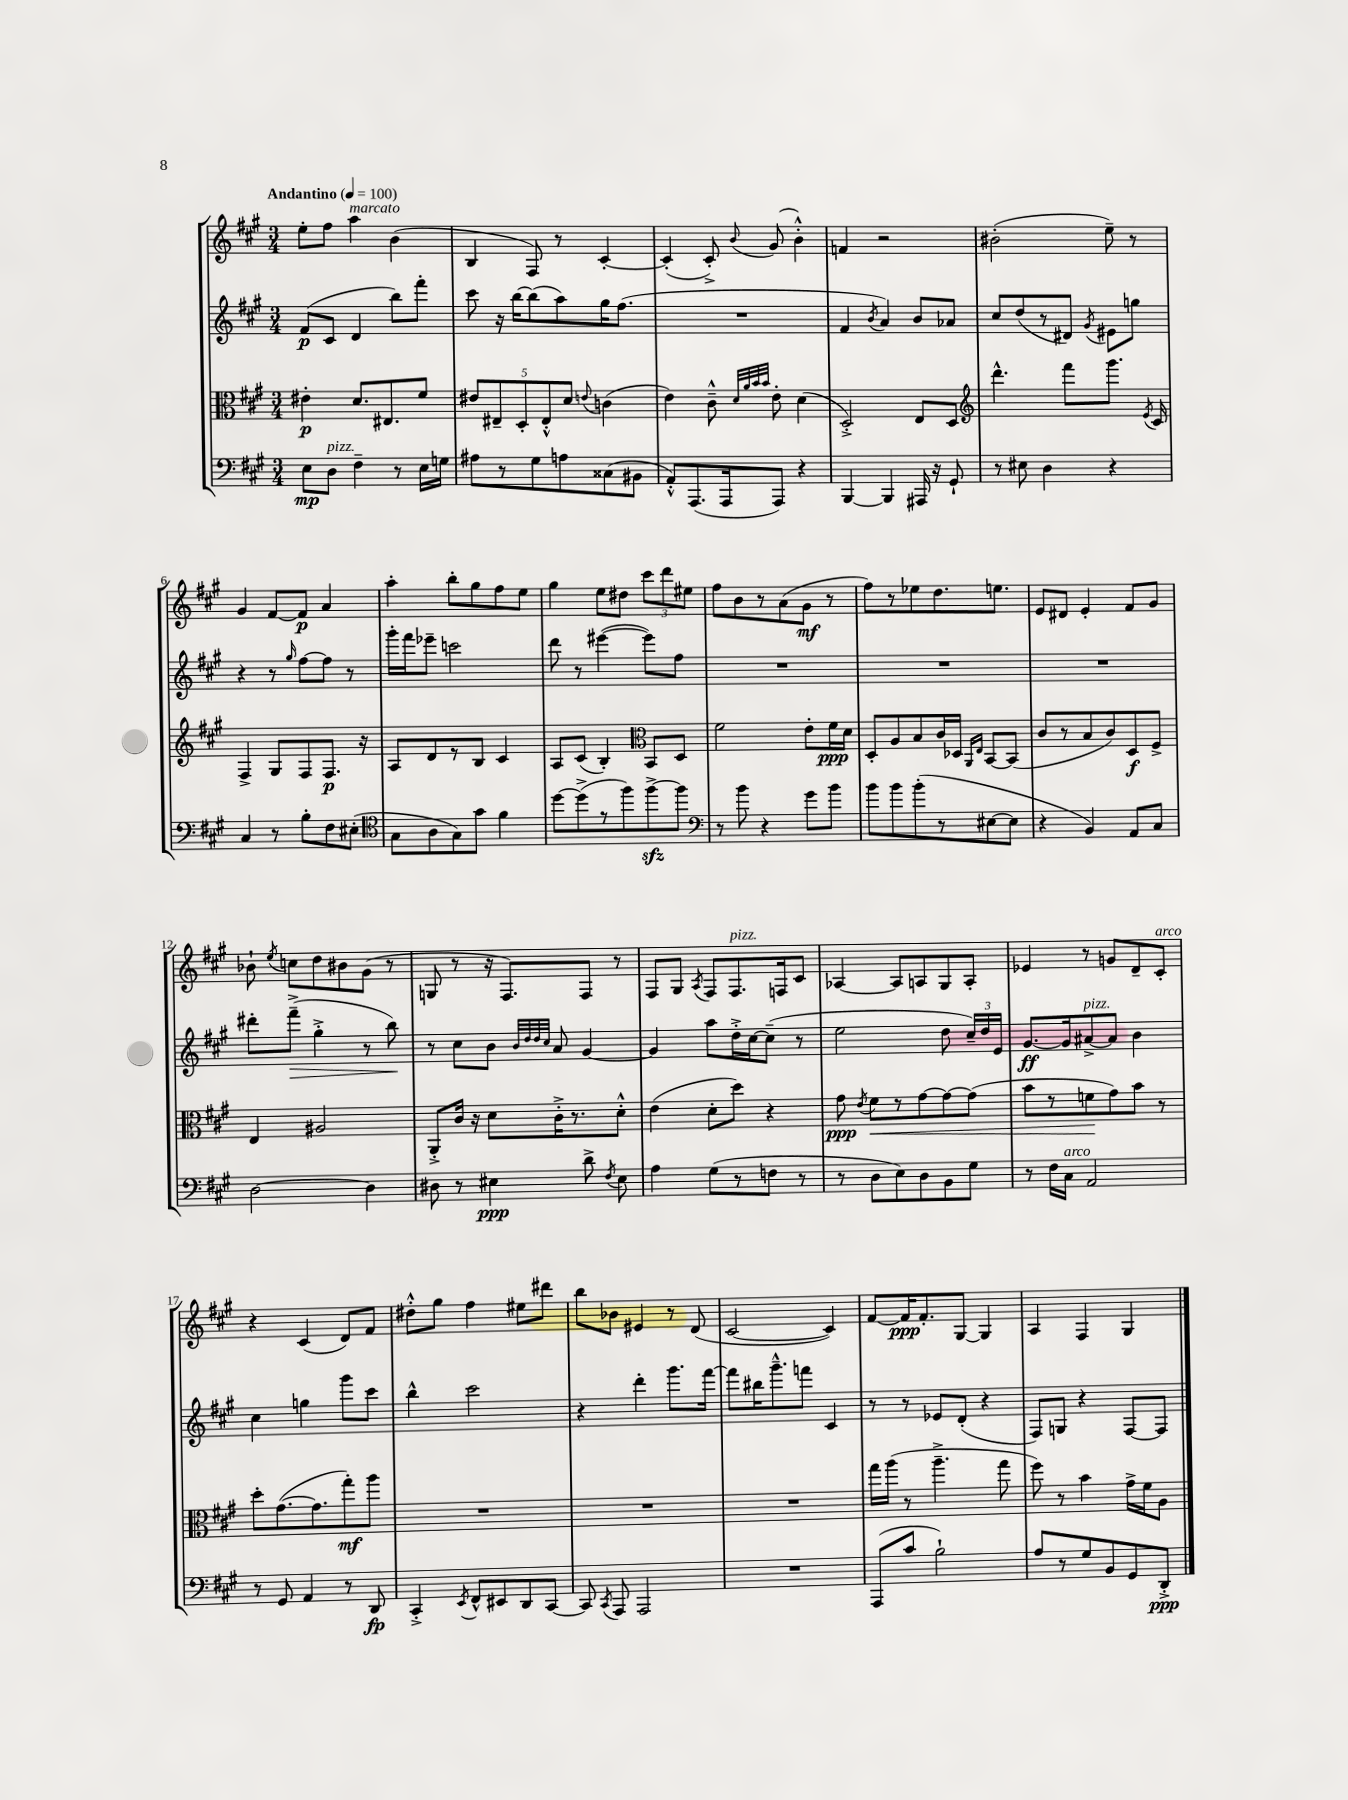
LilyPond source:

<<
\new StaffGroup <<
\new Staff = "s0" {
    \clef treble \key a \major \numericTimeSignature \time 3/4 \tempo "Andantino" 4 = 100
    \autoBeamOff e''8[-. fis''8] a''4^\markup { \italic "marcato" } b'4( |
    b4 fis8) r8 cis'4~-. |
    cis'4-.( cis'8-.->) \appoggiatura { b'8 } gis'8( b'4-.-^) |
    f'4 r2 |
    bis'2-.( e''8--) r8 |
    gis'4 fis'8[~ fis'8]\p a'4 |
    a''4-. b''8[-. gis''8 fis''8 e''8] |
    gis''4 e''8[ dis''8] \tuplet 3/2 { cis'''8[ d'''8 eis''8] } |
    fis''8[ b'8 r8 a'8( gis'8]\mf r8 |
    fis''8[) r8 ees''8 d''8. e''8.] |
    e'8[ dis'8] e'4-. fis'8[ gis'8] |
    bes'8-! \acciaccatura { e''8 } c''8[ d''8 bis'8 gis'8]( r8 |
    g8 r8 r16 fis8.[) fis8] r8 |
    fis8[ gis8] \acciaccatura { a8 } fis8[ fis8.^\markup { \italic "pizz." } f16 cis'8] |
    aes4~ aes8[ a8 gis8 a8]-. |
    ees'4 r8 g'8[ d'8-- cis'8]-.^\markup { \italic "arco" } |
    r4 cis'4( d'8[) fis'8] |
    dis''8[-.-^ gis''8] fis''4 eis''8[ dis'''8] |
    b''8[ bes'8] eis'4 r8 d'8( |
    cis'2~ cis'4) |
    fis'8[~ fis'16\ppp fis'8.-. gis8]~ gis4 |
    a4 fis4 gis4 \bar "|." |
}
\new Staff = "s1" {
    \clef treble \key a \major \numericTimeSignature \time 3/4
    \autoBeamOff fis'8[\p( cis'8] d'4 b''8[) fis'''8]-. |
    cis'''8 r16 b''16[~ b''8( a''8) gis''16 fis''8.]( |
    R2. |
    fis'4 \acciaccatura { b'8 } a'4) b'8[ aes'8] |
    cis''8[ d''8( r8 dis'8]) \acciaccatura { gis'8 } eis'8[ g''8] |
    r4 r8 \grace { gis''16 } fis''8[~ fis''8] r8 |
    gis'''16[-. fis'''16 ees'''8]-- c'''2 |
    d'''8 r8 eis'''4~( eis'''8[) fis''8] |
    R2. |
    R2. |
    R2. |
    dis'''8[-. fis'''8]--->\>( gis''4-.-> r8 b''8\!) |
    r8 cis''8[ b'8] \grace { b'32[ d''32 d''32 cis''32] } a'8 gis'4~ |
    gis'4 a''8[ d''16-.-> cis''16~ cis''8]--( r8 |
    e''2 d''8 \tuplet 3/2 { cis''16[--) d''16 e'16] } |
    gis'8.[~\ff gis'16 ais'8~->^\markup { \italic "pizz." } ais'8] b'4 |
    cis''4 g''4 gis'''8[ cis'''8] |
    b''4-^ cis'''2 |
    r4 d'''4-. gis'''8.[ fis'''16]~ |
    fis'''8[ bis''16 gis'''8.---^ f'''8] cis'4 |
    r8 r8 ees'8[ d'8]-.( r4 |
    fis8[) g8] r4 fis8[~ fis8] \bar "|." |
}
\new Staff = "s2" {
    \clef alto \key a \major \numericTimeSignature \time 3/4
    \autoBeamOff eis'4-.\p d'8.[ eis8. fis'8] |
    \tuplet 5/4 { eis'8[ eis8-- d8-. eis8-.-^ d'8] } \appoggiatura { e'8 } c'4( |
    e'4) cis'8---^ \grace { d'32[ a'32 b'32 b'32] } e'8-. d'4( |
    d2-.->) e8[ d8] |
    \clef treble d'''4.-^ fis'''8[ gis'''8.] \acciaccatura { e'8 } cis'16 |
    fis4-> gis8[ fis8 fis8.]\p r16 |
    a8[ d'8 r8 b8] cis'4 |
    a8[ cis'8]( b4-.) \clef alto b,8[ d8] |
    fis'2 e'8[-. fis'16\ppp d'16] |
    d8[-. a8 b8 cis'16 des16] \grace { a,16[ e16] } b,8[~ b,8]( |
    cis'8[ r8 b8 cis'8) d8\f fis8]-> |
    e4 ais2 |
    a,8[-.-> cis'16] r16 d'8[ cis'16-.-> r8. d'8]-.-^ |
    e'4( d'8[-. d''8]) r4 |
    gis'8\ppp \acciaccatura { e'8 } fis'8[\< r8 gis'8~ gis'8~ gis'8]( |
    b'8[ r8 f'8\! gis'8) b'8] r8 |
    d''8[-. gis'8.~( gis'8. gis''8-.\mf) a''8] |
    R2. |
    R2. |
    R2. |
    gis''16[ a''16]( r8 a''4.---> gis''8 |
    fis''8) r8 b'4 gis'16[-> fis'16 a8] \bar "|." |
}
\new Staff = "s3" {
    \clef bass \key a \major \numericTimeSignature \time 3/4
    \autoBeamOff e8[\mp d8]^\markup { \italic "pizz." } fis4-- r8 e16[ g16] |
    ais8[ r8 gis8 a8 cisis8( bis,8] |
    a,8[-.-^) a,,8.( a,,16 a,,8]) r4 |
    b,,4~ b,,4 ais,,16 r16 gis,8-! |
    r8 eis8 d4 r4 |
    cis4 r8 b8[-. fis8 eis8]-.( |
    \clef tenor gis8[ a8 gis8) gis'8] fis'4 |
    d''8[~ d''8->( r8 fis''8) fis''8~->\sfz fis''8] |
    \clef bass r8 b'8 r4 gis'8[ b'8] |
    b'8[ b'8 b'8-.( r8 eis8~ eis8] |
    r4 b,4) a,8[ cis8] |
    d2~ d4 |
    dis8 r8 eis4\ppp d'8-> \acciaccatura { fis8 } eis8 |
    a4 gis8[( r8 f8] r8 |
    r8 d8[ e8) d8 b,8 gis8] |
    r8 fis16[ cis16]^\markup { \italic "arco" } a,2 |
    r8 gis,8 a,4 r8 d,8\fp |
    cis,4-.-> \acciaccatura { e,8 } fis,8[-^ eis,8 d,8 cis,8]~ |
    cis,8 \acciaccatura { cis,8 } a,,8 a,,2 |
    R2. |
    a,,8[( cis'8] b2-!) |
    a8[ r8 gis8 b,8 gis,8 d,8]-.->\ppp \bar "|." |
}
>>
>>
